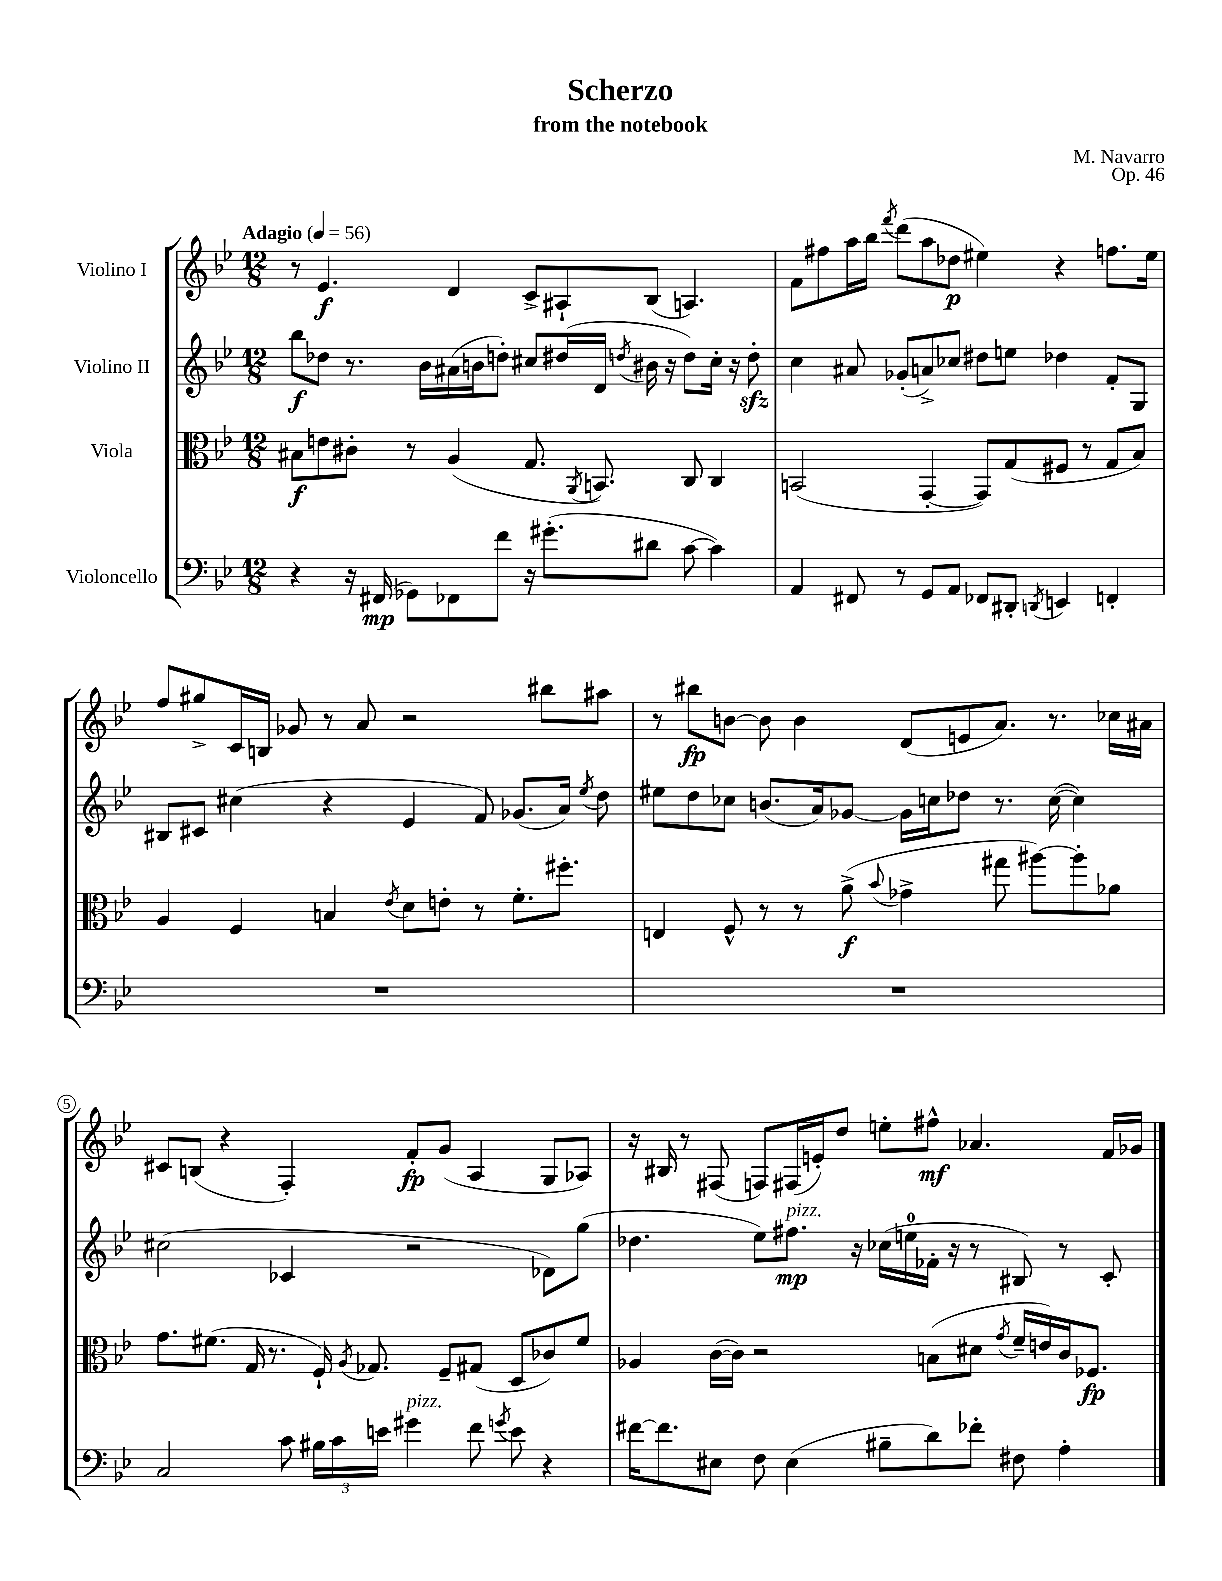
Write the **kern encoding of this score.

**kern	**kern	**kern	**kern
*staff4	*staff3	*staff2	*staff1
*clefF4	*clefC3	*clefG2	*clefG2
*k[b-e-]	*k[b-e-]	*k[b-e-]	*k[b-e-]
*M12/8	*M12/8	*M12/8	*M12/8
*MM56	*MM56	*MM56	*MM56
4r	8B#	8bb-	8r
.	8e	8dd-	4.e-
16r	8c#'	8.r	.
(16FF#	.	.	.
8GG-)	8r	.	.
.	.	16b-	.
8FF-	(4A	(16a#	4d
.	.	16b	.
8f	.	8dd')	.
16r	8.G	8cc#	8c^
(8.g#'	.	.	.
.	.	(16dd#	8A#`
.	8qAA	.	.
.	8.BB)	16d	.
.	.	8qdd	.
8d#	.	16b#	(8B-
.	.	16r	.
[8c	8C	8dd)	4.A)
4c])	4C	16cc#'	.
.	.	16r	.
.	.	8dd'	.
=	=	=	=
4AA	(2BB	4cc	8f
.	.	.	8ff#
8FF#	.	8a#	16aa
.	.	.	16bb-
.	.	.	8qfff
8r	.	(8g-'	(8ddd
8GG	[4GG'	8a^)	8aa
8AA	.	8cc-	8dd-
8FF-	8GG])	8dd#	4ee#)
8DD#'	(8G	8ee	.
8qDD	.	.	.
4EE	8F#	4dd-	4r
.	8r	.	.
4FF'	8G	8f'	8.ff
.	8B-)	8G	.
.	.	.	16ee#
=	=	=	=
1.r	4A	8B#	8ff
.	.	8c#	8gg#^
.	4F	(4cc#	16c
.	.	.	16B
.	.	.	8g-
.	4B	4r	8r
.	.	.	8a
.	8qe-	.	.
.	8d	4e-	2r
.	8e'	.	.
.	8r	8f)	.
.	8.f'	(8.g-	.
.	.	.	8bb#
.	8.ff#'	16a)	.
.	.	8qee-	.
.	.	8dd	8aa#
=	=	=	=
1.r	4E	8ee#	8r
.	.	8dd	8bb#
.	8F^^	8cc-	[8b
.	8r	(8.b	8b]
.	8r	.	4b
.	.	16a)	.
.	(8a^	[8g-	.
.	8qqb-	.	.
.	4g-^	16g-]	(8d
.	.	16cc	.
.	.	8dd-	8e
.	8gg#	8.r	8.a)
.	[8aa#)	.	.
.	.	([16cc	8.r
.	8aa#']	4cc])	.
.	8a-	.	16cc-
.	.	.	16a#
=	=	=	=
2C	8.g	(2cc#	8c#
.	.	.	(8B
.	(8.f#	.	.
.	.	.	4r
.	16G	.	.
.	8.r	.	.
8c	.	4c-	4F')
24B#	16F`)	.	.
24c	.	.	.
.	8qA	.	.
.	8.G-	.	.
24e	.	.	.
4g#	.	2r	8f'
.	8F~	.	(8g
8f	(8G#	.	4A
8qg	.	.	.
8e	8D	.	.
4r	8c-)	8d-)	8G
.	8f#	(8gg	8A-)
=	=	=	=
[16f#	4A-	4.dd-	16r
8.f#]	.	.	16B#
.	.	.	8r
8E#	([16c	.	(8F#
.	16c])	.	.
8F	2r	8ee-)	8F)
(4E#	.	8.ff#	(16F#
.	.	.	16e')
.	.	.	8dd
.	.	16r	.
8B#~	.	(16cc-	8ee'
.	.	16ee	.
8d)	(8B	16f-'	8ff#^^
.	.	16r	.
8f-'	8d#	8r	4.a-
.	8qg	.	.
8F#	16f~	8B#)	.
.	16e)	.	.
4A'	16c	8r	.
.	8.F-	.	.
.	.	8c'	16f
.	.	.	16g-
==	==	==	==
*-	*-	*-	*-
